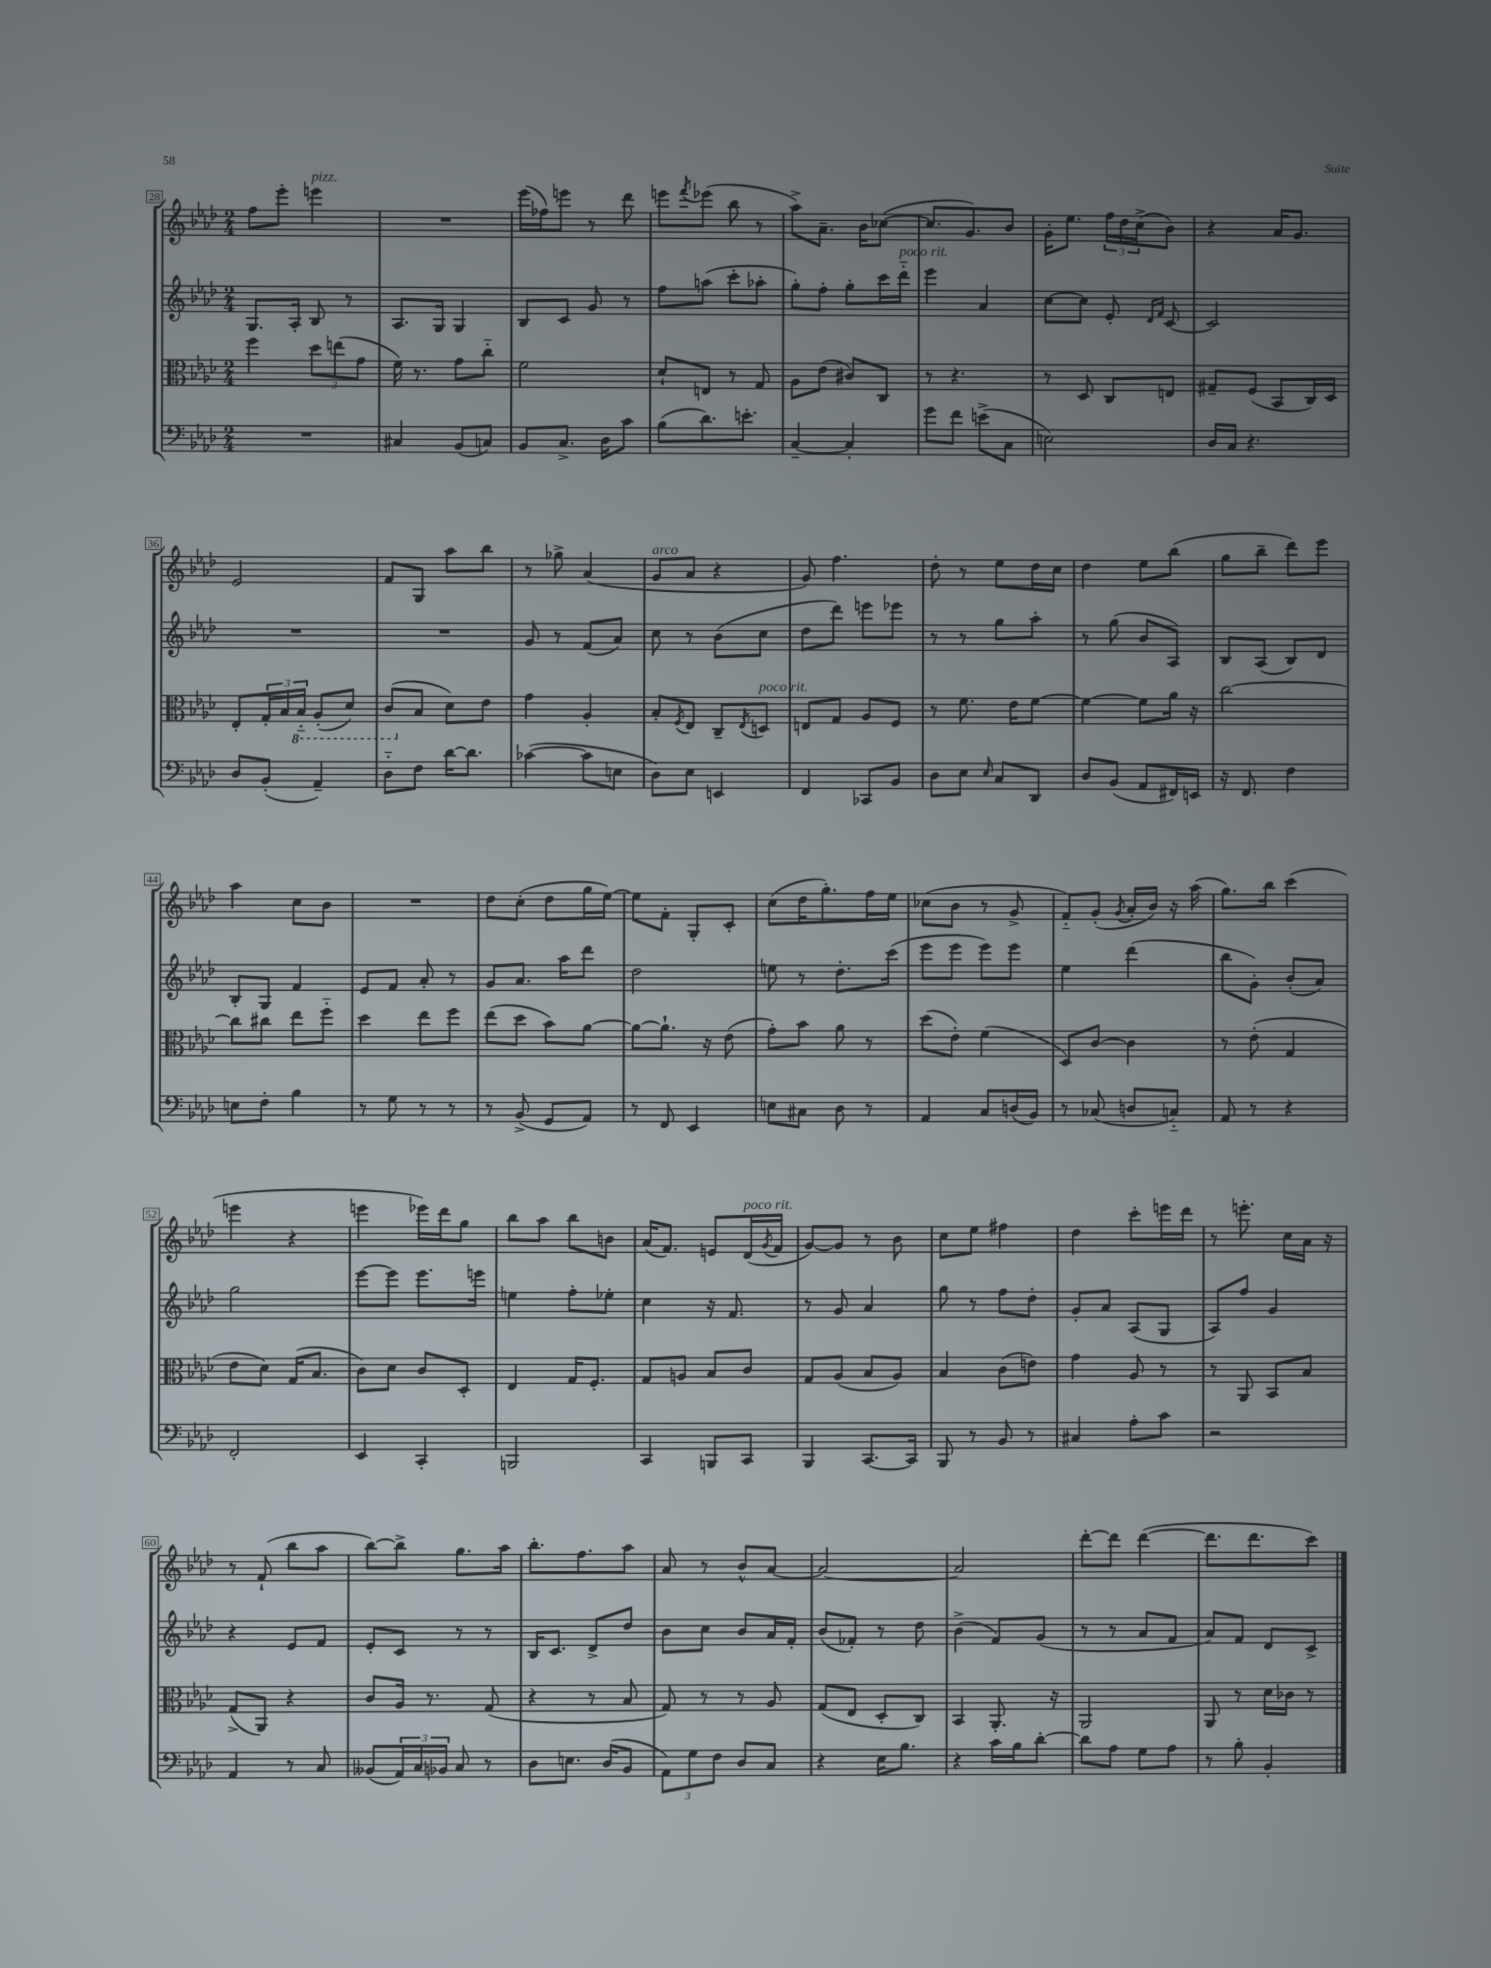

**kern	**kern	**kern	**kern
*staff4	*staff3	*staff2	*staff1
*clefF4	*clefC3	*clefG2	*clefG2
*k[b-e-a-d-]	*k[b-e-a-d-]	*k[b-e-a-d-]	*k[b-e-a-d-]
*M2/4	*M2/4	*M2/4	*M2/4
2r	4ff\	8.G/L	8ff\L
.	.	.	8eee-'\J
.	.	16A-'/Jk	.
.	12dd-\L	8B-/	4eee\
.	(12ee\	.	.
.	.	8r	.
.	12g\J	.	.
=	=	=	=
4C#/	16f\)	8.A-/L	2r
.	8.r	.	.
.	.	16G/Jk	.
(8BB-/L	8g\L	4G/	.
8C/J)	8cc'~\J	.	.
=	=	=	=
8BB-/L	2f\	8B-/L	(16eee-\LL
.	.	.	16ff-\J)
8.C^/J	.	8c/J	8eee\J
.	.	8g/	8r
16D-\LK	.	.	.
8c\J	.	8r	8ddd-\
=	=	=	=
(8B-\L	8d-`/L	8ff\L	8eee\L
.	.	.	8qfff/
8.d-\)	8E/J	(8aa\J	(8eee-\J
.	8r	8ccc'\L	8bb-\
8.e'\J	.	.	.
.	8G/	8aa-'\J	8r
=	=	=	=
[4C~/	8A-\L	8gg'\L)	8aa-^\L)
.	(8e-\J	8ff'\J	8.a-~\J
4C'/]	8c#/L)	8gg'\L	.
.	.	.	16b-\LK
.	8C/J	16ccc\L	([8cc-\J
.	.	16ddd-'~\JJ	.
=	=	=	=
8g\L	8r	4eee-\	8.cc-/]L
8f\J	4.r	.	.
.	.	.	8.g/)
(8e^\L	.	4a-/	.
8C\J	.	.	8b-/J
=	=	=	=
2E\)	8r	[8cc\L	16g'\LK
.	.	.	8.ee-\J
.	8D-/	8cc\]J	.
.	8C/L	8e-'/	24ff\LL
.	.	.	24dd-\
.	.	.	(24cc^\J
.	.	16qqd-/LL	.
.	.	16qqf/JJ	.
.	8E/J	[8c/	8b-\J)
=	=	=	=
16D-/LL	8G#~/L	2c/]	4r
16C/JJ	.	.	.
4.r	(8F/J	.	.
.	8BB-/L	.	16a-/LK
.	.	.	8.g/J
.	16C/L)	.	.
.	16D-/JJ	.	.
=	=	=	=
8D-/L	8E-'/L	2r	2e-/
(8BB-'/J	24G'/L	.	.
.	24B-/	.	.
.	24BB-'~/JJ	.	.
4AA-~/)	(8AA-'/L	.	.
.	8D-/J)	.	.
=	=	=	=
8D-'~\L	(8C/L	2r	8f/L
8F\J	8B-/J	.	8G/J
[16d-\LK	8d-\L)	.	8aa-\L
8.d-\]J	.	.	.
.	8e-\J	.	8bb-\J
=	=	=	=
([4c-\	4g\	8g/	8r
.	.	8r	8gg-^\
8c-\]L	4A-'/	(8f/L	(4a-/
8E\J	.	8a-/J)	.
=	=	=	=
8D-\L)	8B-'/L	8cc\	8g/L
.	8qF/	.	.
8E-\J	8E-/J	8r	8a-/J
4EE/	8C~/L	(8b-\L	4r
.	8qE-/	.	.
.	8D/J	8cc\J	.
=	=	=	=
4FF/	8E/L	8dd-\L	8g/)
.	8G/J	8ddd-\J)	4.ff\
8CC-/L	8A-/L	8eee\L	.
8BB-/J	8F/J	8eee-\J	.
=	=	=	=
8D-\L	8r	8r	8dd-'\
8E-\J	8.f\	8r	8r
16qqE-/	.	.	.
8C/L	.	8gg\L	8ee-\L
.	16e-\LK	.	.
8DD-/J	[8f\J	8aa-'\J	16dd-\L
.	.	.	16cc\JJ
=	=	=	=
8D-/L	4f\_	8r	4dd-\
(8BB-/J	.	(8gg\	.
8AA-/L	8f\]L	8b-/L	8ee-\L
16FF#/L)	16a-\Jk	8A-/J)	(8bb-\J
16EE/JJ	16r	.	.
=	=	=	=
16r	[2cc\	8B-/L	8gg\L
8.FF/	.	.	.
.	.	(8A-/J	8bb-~\J
4F\	.	8B-/L)	8ddd-\L)
.	.	8d-/J	8eee-\J
=	=	=	=
8E\L	8cc\]L	8B-'/L	4aa-\
8F'\J	8cc#\J	8G/J	.
4B-\	8ee-\L	4f/	8cc\L
.	8ff'~\J	.	8b-\J
=	=	=	=
8r	4dd-\	8e-/L	2r
8G\	.	8f/J	.
8r	8ee-\L	8a-'/	.
8r	8ff\J	8r	.
=	=	=	=
8r	(8ee-\L	8g/L	8dd-\L
(8BB-^/	8dd-\J	8.a-/J	(8cc'\J
8GG/L	8b-\L)	.	8dd-\L
.	.	16aa-\LK	.
8AA-/J)	[8a-\J	8ddd-\J	16gg\L
.	.	.	[16ee-\JJ)
=	=	=	=
8r	8a-\_L	2dd-\	8ee-\]L
8FF/	8.a-`\]J	.	8f'\J
4EE-/	.	.	8G'/L
.	16r	.	.
.	(8e-\	.	8c'/J
=	=	=	=
8E\L	8g'\L)	8ee\	(8cc\L
8C#\J	8b-\J	8r	16dd-\K
.	.	.	8.gg'\)
8D-\	8a-\	8.dd-'\L	.
8r	8r	.	16ff\L
.	.	(16ccc\Jk	16ee-\JJ
=	=	=	=
4AA-/	(8dd-\L	8eee-\L	(8cc-\L
.	8e-'\J)	8eee-\J	8b-\J
8C/L	(4f\	8eee-\L)	8r
(16D/L	.	8eee-\J	8g^/
16BB-/JJ)	.	.	.
=	=	=	=
8r	8D-/L)	4ee-\	8f'~/L)
(8C-/	[8c/J	.	(8g'/J
.	.	.	8qg/
8D/L	4c\]	(4ddd-\	16a-'/LL
.	.	.	16b-/JJ)
8C'~/J)	.	.	16r
.	.	.	(16aa-\
=	=	=	=
8AA-/	8r	8bb-\L	8.gg\L)
8r	(8e-'\	8g'\J)	.
.	.	.	16bb-\Jk
4r	4G/	(8b-'/L	(4ccc\
.	.	8a-/J)	.
=	=	=	=
2FF'/	8e-\L	2gg\	4eee\
.	8d-\J)	.	.
.	(16G/LK	.	4r
.	8.B-/J	.	.
=	=	=	=
4EE-/	8c\L)	[8eee-\L	4eee\
.	8d-\J	8eee-\]J	.
4CC'/	8c/L	8.eee-\L	16eee-\LL)
.	.	.	16ddd-\J
.	8D-'/J	.	8gg\J
.	.	16eee\Jk	.
=	=	=	=
2BBB/	4E-/	4ee\	8bb-\L
.	.	.	8aa-\J
.	16G/LK	8ff'\L	8bb-\L
.	8.F'/J	.	.
.	.	8ee-'\J	8b\J
=	=	=	=
4CC/	8G/L	4cc\	(16a-/LK
.	.	.	8.f/J)
.	8A/J	.	.
8BBB/L	8B-/L	16r	8e/L
.	.	8.f/	.
8CC/J	8c/J	.	(16d-/L
.	.	.	8qg/
.	.	.	16f/JJ
=	=	=	=
4BBB-/	8G/L	8r	[8g/L)
.	(8A-/J	8g/	8g/]J
[8.CC/L	8B-/L	4a-/	8r
.	8A-/J)	.	8b-\
16CC/]Jk	.	.	.
=	=	=	=
8BBB-/	4B-/	8gg\	8cc\L
8r	.	8r	8ee-\J
8BB-/	(8c\L	8ff\L	4ff#\
8r	8e\J)	8dd-'\J	.
=	=	=	=
4C#/	4g\	8g'/L	4dd-\
.	.	8a-/J	.
8A-'\L	8A-/	(8A-/L	8ccc'\L
8c\J	8r	8G/J	16eee\L
.	.	.	16ddd-\JJ
=	=	=	=
2r	8r	8A-/L)	8r
.	8AA-/	8ff/J	8.eee'\
.	8BB-/L	4g/	.
.	.	.	16cc\LL
.	8B-/J	.	16a-\JJ
.	.	.	16r
=	=	=	=
4AA-/	(8G^/L	4r	8r
.	8AA-/J)	.	(8f`/
8r	4r	8e-/L	8bb-\L
8C/	.	8f/J	8aa-\J
=	=	=	=
(8BB--/L	8c/L	8e-'/L	[8bb-\L)
24AA-/L)	16A-/Jk	8c/J	8bb-^\]J
24C/	.	.	.
.	8.r	.	.
24BB-/JJ	.	.	.
8C/	.	8r	8.gg\L
8r	(8G/	8r	.
.	.	.	16aa-\Jk
=	=	=	=
8D-\L	4r	16B-/LK	8.bb-'\L
.	.	8.c/J	.
8.E\J	.	.	.
.	.	.	8.ff\
.	8r	8d-^/L	.
(16D-/LK	.	.	.
8BB-/J	8B-/	8dd-/J	8aa-\J
=	=	=	=
12AA-\L)	8G/)	8b-\L	8a-/
12G\	.	.	.
.	8r	8cc\J	8r
12F\J	.	.	.
8D-/L	8r	8b-/L	8b-^^/L
8C/J	8A-/	16a-/L	[8a-/J
.	.	16f'/JJ	.
=	=	=	=
4r	(8G/L	(8b-/L	2a-/_
.	8E-/J	8f-'/J)	.
16E-\LK	8D-'/L	8r	.
8.B-\J	.	.	.
.	8C/J)	8dd-\	.
=	=	=	=
4r	4BB-/	(4b-^\	2a-/]
16c\LL	8.AA-'/	8f/L)	.
16B-\J	.	.	.
[8d-'\J	.	(8g/J	.
.	16r	.	.
=	=	=	=
8d-\]L	2AA-/	8r	[8ddd-'\L
8A-\J	.	8r	8ddd-\]J
8G\L	.	8a-/L	([4ddd-\
8A-\J	.	8f/J	.
=	=	=	=
8r	8AA-/	8a-/L)	8.ddd-\]L
8B-'\	8r	8f/J	.
.	.	.	8.ddd-\
4BB-'/	16d-\LL	8d-/L	.
.	16c-\JJ	.	.
.	8r	8c^/J	8ccc\J)
==	==	==	==
*-	*-	*-	*-
